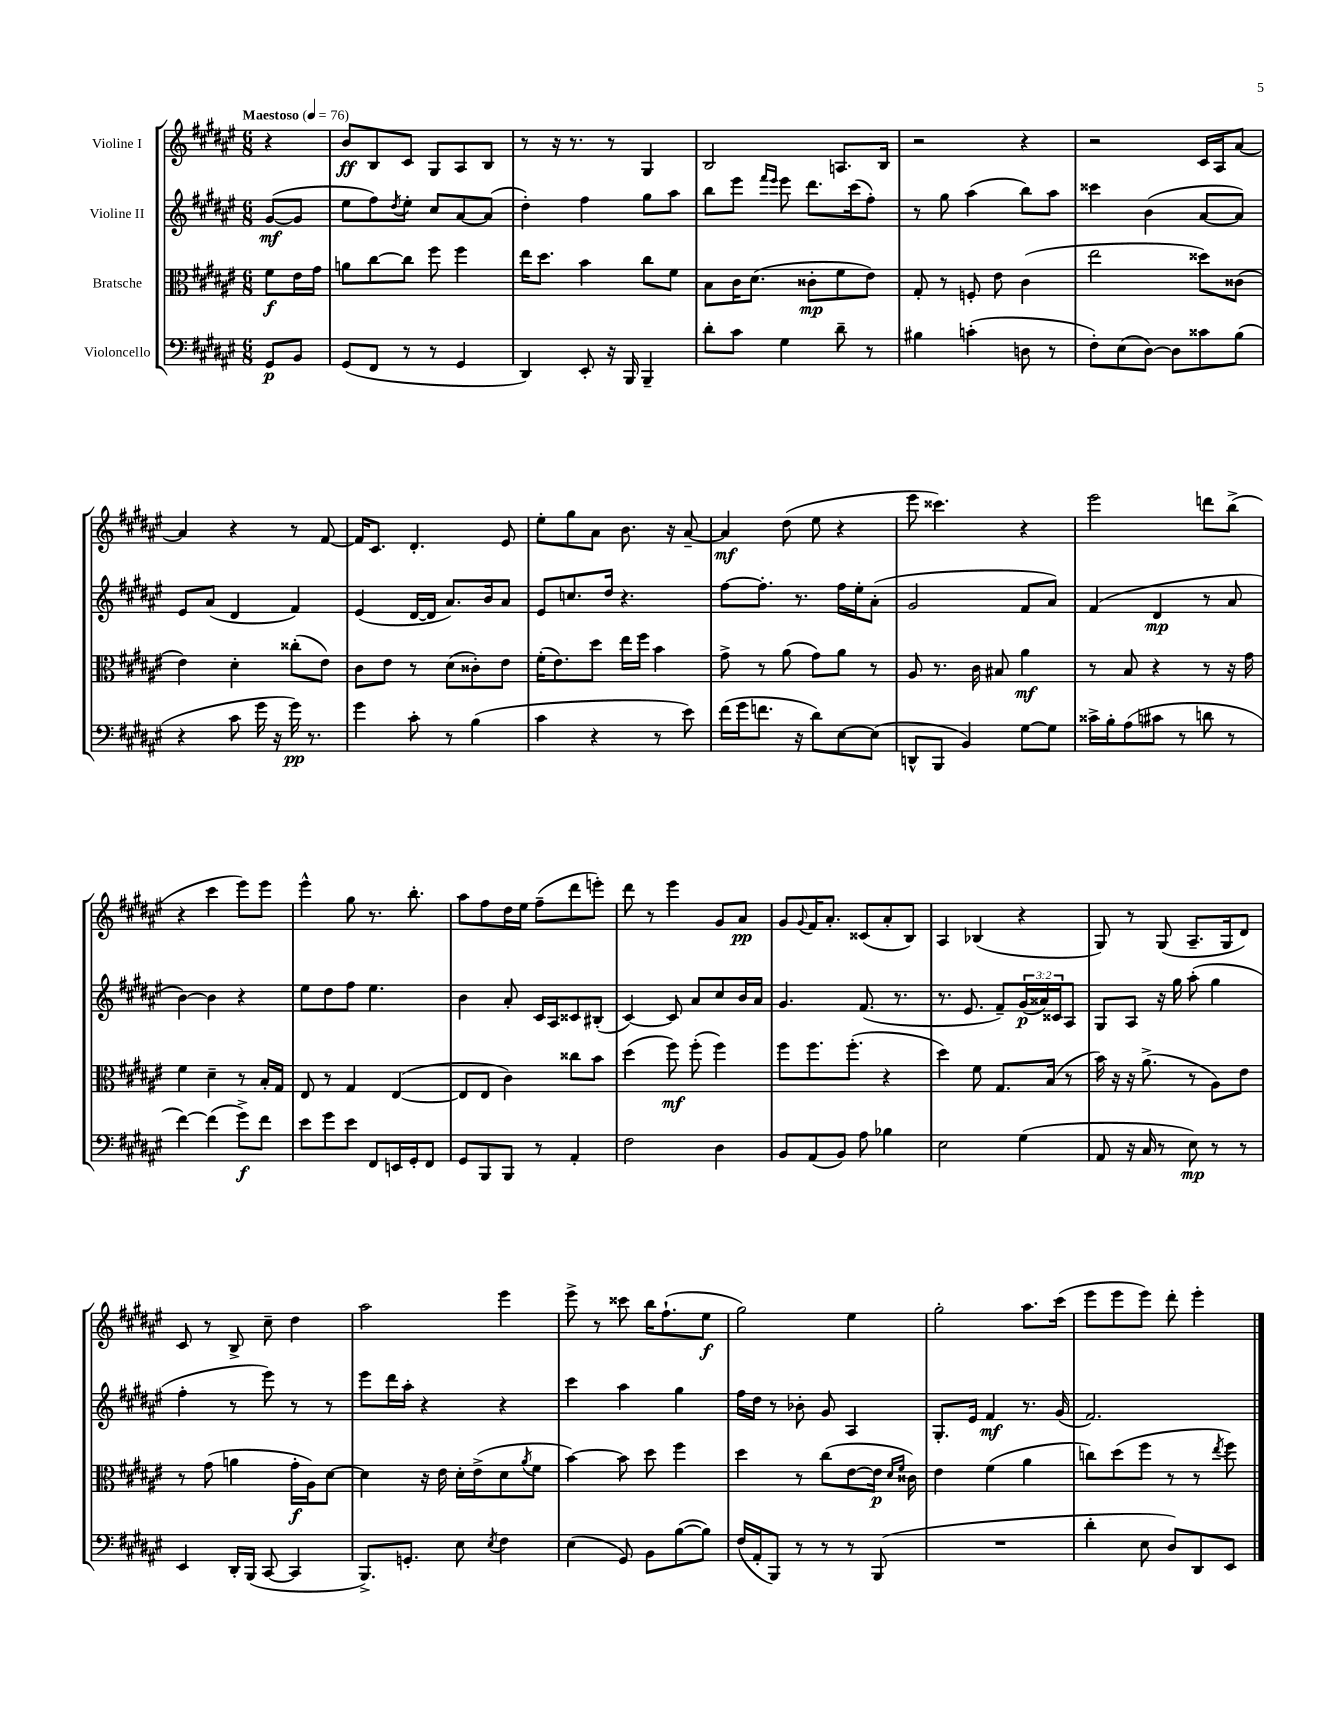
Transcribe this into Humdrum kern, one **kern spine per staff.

**kern	**dynam	**kern	**dynam	**kern	**dynam	**kern	**dynam
*part4	*part4	*part3	*part3	*part2	*part2	*part1	*part1
*staff4	*staff4	*staff3	*staff3	*staff2	*staff2	*staff1	*staff1
*I"Violoncello	*	*I"Bratsche	*	*I"Violine II	*	*I"Violine I	*
*clefF4	*	*clefC3	*	*clefG2	*	*clefG2	*
*k[f#c#g#d#a#e#]	*	*k[f#c#g#d#a#e#]	*	*k[f#c#g#d#a#e#]	*	*k[f#c#g#d#a#e#]	*
*M6/8	*	*M6/8	*	*M6/8	*	*M6/8	*
*MM76	*	*MM76	*	*MM76	*	*MM76	*
=	=	=	=	=	=	=	=
!	!	!	!	!	!	!LO:TX:a:B:t=Maestoso	!
8GG#/L	p	8f#\L	f	([8g#/L	mf	4r	.
8BB/J	.	16e#\L	.	8g#/J]	.	.	.
.	.	16g#\JJ	.	.	.	.	.
=1	=1	=1	=1	=1	=1	=1	=1
(8GG#/L	.	8an\L	.	8ee#\L	.	8b/L	ff
8FF#/J	.	[8cc#\	.	8ff#\)	.	8B/	.
.	.	.	.	8qdd#/	.	.	.
8r	.	8cc#\J]	.	8ee#'\J	.	8c#/J	.
8r	.	8ff#\	.	8cc#/L	.	8G#/L	.
4GG#/	.	4ff#\	.	[8a#/	.	8A#/	.
.	.	.	.	(8a#/J]	.	8B/J	.
=2	=2	=2	=2	=2	=2	=2	=2
4DD#/)	.	16ee#\KL	.	4dd#'\)	.	8r	.
.	.	8.dd#\J	.	.	.	.	.
.	.	.	.	.	.	16r	.
.	.	.	.	.	.	8.r	.
8EE#'/	.	4b\	.	4ff#\	.	.	.
16r	.	.	.	.	.	8r	.
16BBB/	.	.	.	.	.	.	.
4BBB~/	.	8cc#\L	.	8gg#\L	.	4G#/	.
.	.	8f#\J	.	8aa#\J	.	.	.
=3	=3	=3	=3	=3	=3	=3	=3
8d#'\L	.	8B\L	.	8bb\L	.	2B/	.
8c#\J	.	16c#\K	.	8eee#\J	.	.	.
.	.	(8.d#\J	.	.	.	.	.
.	.	.	.	16qqfff#/LL	.	.	.
.	.	.	.	16qqeee#/JJ	.	.	.
4G#\	.	.	.	8eee#\	.	.	.
.	.	8c##X'\L	mp	8.ddd#\L	.	.	.
8d#~\	.	8f#\	.	.	.	8.An/L	.
.	.	.	.	(16ccc#\k	.	.	.
8r	.	8e#\J)	.	8ff#'\J)	.	.	.
.	.	.	.	.	.	16B/Jk	.
=4	=4	=4	=4	=4	=4	=4	=4
4B#X\	.	8G#'/	.	8r	.	2r	.
.	.	8r	.	8gg#\	.	.	.
(4cn'\	.	8Fn'/	.	(4aa#\	.	.	.
.	.	8e#\	.	.	.	.	.
8Dn\	.	(4c#\	.	8bb\L)	.	4r	.
8r	.	.	.	8aa#\J	.	.	.
=5	=5	=5	=5	=5	=5	=5	=5
8F#'\L)	.	2ee#\	.	4ccc##X\	.	2r	.
(8E#\	.	.	.	.	.	.	.
[8D#\J)	.	.	.	(4b\	.	.	.
8D#\L]	.	.	.	.	.	.	.
8c##X\	.	8dd##X\L)	.	[8a#/L	.	16c#/LL	.
.	.	.	.	.	.	16A#/J	.
(8B\J	.	(8c##X\J	.	8a#/J])	.	[8a#/J	.
!!LO:LB:g=z
=6	=6	=6	=6	=6	=6	=6	=6
4r	.	4e#\)	.	8e#/L	.	4a#/]	.
.	.	.	.	(8a#/J	.	.	.
8c#\	.	4d#'\	.	4d#/	.	4r	.
16g#\	.	.	.	.	.	.	.
16r	.	.	.	.	.	.	.
16g#\)	pp	(8cc##X'\L	.	4f#/)	.	8r	.
8.r	.	.	.	.	.	.	.
.	.	8e#\J)	.	.	.	[8f#/	.
=7	=7	=7	=7	=7	=7	=7	=7
4g#\	.	8c#\L	.	(4e#/	.	16f#/KL]	.
.	.	.	.	.	.	8.c#/J	.
.	.	8e#\J	.	.	.	.	.
8c#'\	.	8r	.	[16d#/LL	.	4.d#'/	.
.	.	.	.	16d#/JJ]	.	.	.
8r	.	(8d#\L	.	8.a#/L)	.	.	.
(4B\	.	8c##X'\)	.	.	.	.	.
.	.	.	.	16b/k	.	.	.
.	.	8e#\J	.	8a#/J	.	8e#/	.
=8	=8	=8	=8	=8	=8	=8	=8
4c#\	.	(16f#'\KL	.	8e#/L	.	8ee#'\L	.
.	.	8.e#\)	.	.	.	.	.
.	.	.	.	8.ccn/	.	8gg#\	.
4r	.	8dd#\J	.	.	.	8a#\J	.
.	.	.	.	16dd#/Jk	.	.	.
.	.	16ee#\LL	.	4.r	.	8.b\	.
.	.	16ff#\JJ	.	.	.	.	.
8r	.	4b\	.	.	.	.	.
.	.	.	.	.	.	16r	.
8e#\)	.	.	.	.	.	[8a#~/	.
=9	=9	=9	=9	=9	=9	=9	=9
(16f#\LL	.	8g#^\	.	[8ff#\L	.	4a#/]	mf
16g#\J	.	.	.	.	.	.	.
8.fn\J	.	8r	.	8.ff#'\J]	.	.	.
.	.	(8a#\	.	.	.	(8dd#\	.
16r	.	.	.	8.r	.	.	.
8d#\L)	.	8g#\L)	.	.	.	8ee#\	.
[8E#\	.	8a#\J	.	16ff#\LL	.	4r	.
.	.	.	.	16ee#'\J	.	.	.
(8E#\J]	.	8r	.	(8a#'\J	.	.	.
=10	=10	=10	=10	=10	=10	=10	=10
8DDn^^/L	.	8A#/	.	2g#/	.	8eee#\	.
8BBB/J	.	8.r	.	.	.	4.ccc##X\)	.
4BB/)	.	.	.	.	.	.	.
.	.	16c#\	.	.	.	.	.
.	.	8B#X/	.	.	.	.	.
[8G#\L	.	4a#\	mf	8f#/L	.	4r	.
8G#\J]	.	.	.	8a#/J)	.	.	.
=11	=11	=11	=11	=11	=11	=11	=11
16c##X^\LL	.	8r	.	(4f#/	.	2eee#\	.
16B'\J	.	.	.	.	.	.	.
(8A#\	.	8B/	.	.	.	.	.
8c#X\J	.	4r	.	4d#/	mp	.	.
8r	.	.	.	.	.	.	.
8dn\	.	8r	.	8r	.	8dddn\L	.
8r	.	16r	.	8a#/	.	(8bb^\J	.
.	.	16g#\	.	.	.	.	.
!!LO:LB:g=z
=12	=12	=12	=12	=12	=12	=12	=12
[4f#\)	.	4f#\	.	[4b\)	.	4r	.
(4f#\]	.	4d#~\	.	4b\]	.	4ccc#\	.
8g#^\L)	f	8r	.	4r	.	8eee#\L)	.
8f#\J	.	16B'/LL	.	.	.	8eee#\J	.
.	.	16G#/JJ	.	.	.	.	.
=13	=13	=13	=13	=13	=13	=13	=13
8e#\L	.	8E#/	.	8ee#\L	.	4eee#^^\	.
8g#\	.	8r	.	8dd#\	.	.	.
8e#\J	.	4G#/	.	8ff#\J	.	8gg#\	.
8FF#/L	.	.	.	4.ee#\	.	8.r	.
16EEn/L	.	([4E#/	.	.	.	.	.
16GG#'/J	.	.	.	.	.	8.bb'\	.
8FF#/J	.	.	.	.	.	.	.
=14	=14	=14	=14	=14	=14	=14	=14
8GG#/L	.	8E#/L]	.	4b\	.	8aa#\L	.
8BBB/	.	8E#/J	.	.	.	8ff#\	.
8BBB/J	.	4c#\)	.	8a#'/	.	16dd#\L	.
.	.	.	.	.	.	16ee#\JJ	.
8r	.	.	.	16c#/LL	.	(8ff#~\L	.
.	.	.	.	16A#/J	.	.	.
4AA#'/	.	8cc##X\L	.	8c##X/	.	8ddd#\	.
.	.	8b\J	.	(8B#X'/J	.	8eeen'\J)	.
=15	=15	=15	=15	=15	=15	=15	=15
2F#\	.	(4dd#\	.	[4c#/)	.	8ddd#\	.
.	.	.	.	.	.	8r	.
.	.	8ff#\)	mf	8c#/]	.	4eee#\	.
.	.	(8ff#'\	.	8a#/L	.	.	.
4D#\	.	4ff#\)	.	8cc#/	.	8g#/L	.
.	.	.	.	16b/L	.	8a#/J	pp
.	.	.	.	16a#/JJ	.	.	.
=16	=16	=16	=16	=16	=16	=16	=16
8BB/L	.	8ff#\L	.	4.g#/	.	8g#/L	.
.	.	.	.	.	.	8qqg#/	.
(8AA#/	.	8.ff#\	.	.	.	16f#/K	.
.	.	.	.	.	.	8.a#'/J	.
8BB/J)	.	.	.	.	.	.	.
.	.	(8.ff#'\J	.	.	.	.	.
8A#\	.	.	.	(8.f#/	.	(8c##X/L	.
4B-X\	.	4r	.	.	.	8a#'/	.
.	.	.	.	8.r	.	.	.
.	.	.	.	.	.	8B/J)	.
=17	=17	=17	=17	=17	=17	=17	=17
2E#\	.	4dd#\)	.	8.r	.	4A#/	.
.	.	.	.	8.e#/	.	.	.
.	.	8f#\	.	.	.	(4B-X/	.
.	.	8.G#/L	.	8f#~/L)	.	.	.
(4G#\	.	.	.	(24g#/L	p	4r	.
.	.	.	.	24a##X/)	.	.	.
.	.	(16B/Jk	.	.	.	.	.
.	.	.	.	24c##X/J	.	.	.
.	.	8r	.	8A#/J	.	.	.
=18	=18	=18	=18	=18	=18	=18	=18
8AA#/	.	16b\)	.	8G#/L	.	8G#/)	.
.	.	16r	.	.	.	.	.
16r	.	16r	.	8A#/J	.	8r	.
16C#/	.	(8.a#^\	.	.	.	.	.
8r	.	.	.	16r	.	(8G#/	.
.	.	.	.	16gg#\	.	.	.
8E#\)	mp	8r	.	(8aa#'\	.	8.A#~/L	.
8r	.	8A#\L)	.	4gg#\	.	.	.
.	.	.	.	.	.	16G#/k	.
8r	.	8e#\J	.	.	.	8d#/J)	.
!!LO:LB:g=z
=19	=19	=19	=19	=19	=19	=19	=19
4EE#/	.	8r	.	4ff#'\	.	8c#/	.
.	.	(8g#\	.	.	.	8r	.
16DD#'/LL	.	4an\	.	8r	.	8B^/	.
(16BBB/JJ	.	.	.	.	.	.	.
[8CC#/	.	.	.	8eee#\)	.	8cc#~\	.
4CC#/]	.	16g#'\LL	f	8r	.	4dd#\	.
.	.	16A#\J)	.	.	.	.	.
.	.	[8d#\J	.	8r	.	.	.
=20	=20	=20	=20	=20	=20	=20	=20
8.BBB^/L)	.	4d#\]	.	8eee#\L	.	2aa#\	.
.	.	.	.	16ddd#\L	.	.	.
8.GGn'/J	.	.	.	16aa#'\JJ	.	.	.
.	.	16r	.	4r	.	.	.
.	.	16e#\	.	.	.	.	.
8E#\	.	16d#'\LL	.	.	.	.	.
.	.	(16e#^\J	.	.	.	.	.
8qE#/	.	.	.	.	.	.	.
4F#\	.	8d#\	.	4r	.	4eee#\	.
.	.	8qa#/	.	.	.	.	.
.	.	8f#\J	.	.	.	.	.
=21	=21	=21	=21	=21	=21	=21	=21
(4E#\	.	[4b\)	.	4ccc#\	.	8eee#^\	.
.	.	.	.	.	.	8r	.
8GG#/)	.	8b\]	.	4aa#\	.	8ccc##X\	.
8BB\L	.	8dd#\	.	.	.	16bb\KL	.
.	.	.	.	.	.	(8.ff#`\	.
([8B\	.	4ff#\	.	4gg#\	.	.	.
8B\J])	.	.	.	.	.	8ee#\J	f
=22	=22	=22	=22	=22	=22	=22	=22
(16F#/LL	.	4dd#\	.	16ff#\LL	.	2gg#\)	.
16AA#'/J	.	.	.	16dd#\JJ	.	.	.
8BBB/J)	.	.	.	8r	.	.	.
8r	.	8r	.	8b-X'\	.	.	.
8r	.	(8cc#\L	.	8g#/	.	.	.
8r	.	[8e#\	.	4A#/	.	4ee#\	.
(8BBB/	.	16e#\Jk]	p	.	.	.	.
.	.	16qqd#/LL	.	.	.	.	.
.	.	16qqf#/JJ	.	.	.	.	.
.	.	16c##X\)	.	.	.	.	.
=23	=23	=23	=23	=23	=23	=23	=23
2.r	.	4e#\	.	8.G#'/L	.	2gg#'\	.
.	.	.	.	16e#/Jk	.	.	.
.	.	(4f#\	.	4f#/	mf	.	.
.	.	4a#\	.	8.r	.	8.aa#\L	.
.	.	.	.	(16g#/	.	(16ccc#\Jk	.
=24	=24	=24	=24	=24	=24	=24	=24
4d#'\	.	8ccn\L)	.	2.f#/)	.	8eee#\L	.
.	.	(8dd#\	.	.	.	8eee#\	.
8E#\	.	8ff#\J	.	.	.	8eee#\J)	.
8D#/L)	.	8r	.	.	.	8ddd#'\	.
8DD#/	.	8r	.	.	.	4eee#'\	.
.	.	8qee#/	.	.	.	.	.
8EE#/J	.	8ff#\)	.	.	.	.	.
==	==	==	==	==	==	==	==
*-	*-	*-	*-	*-	*-	*-	*-
